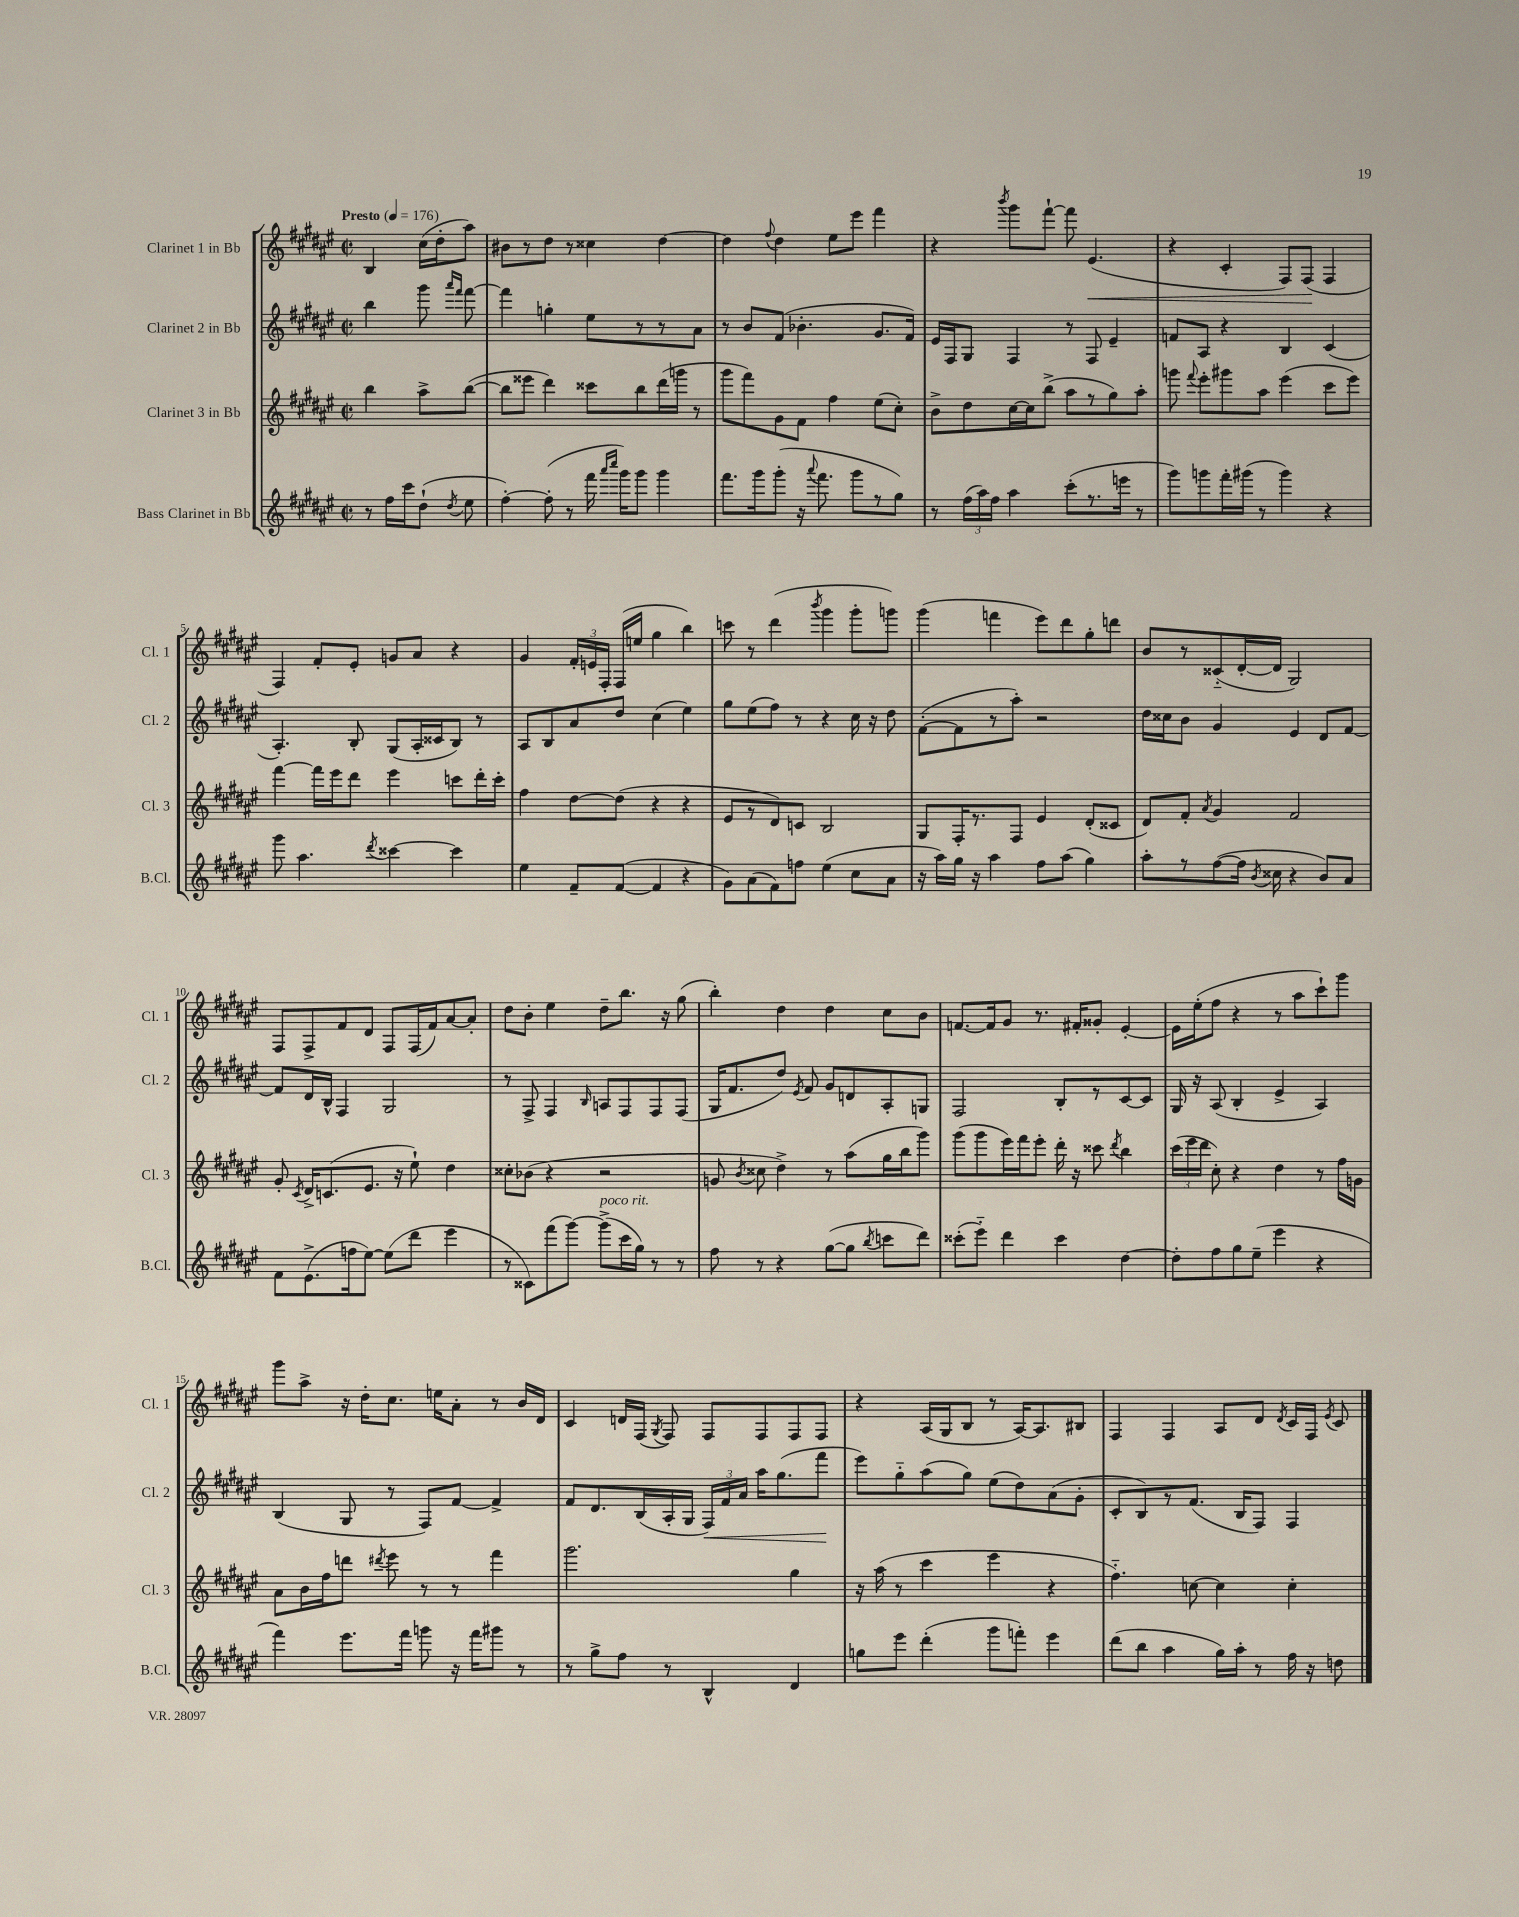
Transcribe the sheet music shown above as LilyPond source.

<<
\new StaffGroup <<
\new Staff = "s0" \with { instrumentName = "Clarinet 1 in Bb" shortInstrumentName = "Cl. 1" } {
    \clef treble \key fis \major \defaultTimeSignature \time 2/2 \partial 2 \tempo "Presto" 4 = 176
    \autoBeamOff b4 cis''16[( dis''16-. ais''8]) |
    bis'8[ r8 dis''8] r8 cisis''4 dis''4~ |
    dis''4 \appoggiatura { fis''8 } dis''4 eis''8[ eis'''8] fis'''4 |
    r4 \acciaccatura { b'''8 } gis'''8[ fis'''8]~-! fis'''8 eis'4.\<( |
    r4 cis'4-. fis8[) fis8]\!( fis4 |
    fis4) fis'8[-. eis'8]-. g'8[ ais'8] r4 |
    gis'4 \tuplet 3/2 { fis'16[-. e'16 fis16]-. } fis16[( e''16] gis''4 b''4) |
    c'''8 r8 dis'''4( \acciaccatura { b'''8 } gis'''4 gis'''8[-. g'''8]) |
    gis'''4( f'''4 eis'''8[) dis'''8 gis''8-. d'''8] |
    b'8[ r8 cisis'8-_( dis'16~-. dis'16] gis2) |
    fis8[ fis8-> fis'8 dis'8] fis8[ fis16( fis'16) ais'8~ ais'8]-. |
    dis''8[ b'8]-. eis''4 dis''8[-- b''8.] r16 gis''8( |
    b''4-.) dis''4 dis''4 cis''8[ b'8] |
    f'8.[~ f'16 gis'8] r8. fis'16[-. gisis'8]-. eis'4~-. |
    eis'16[ eis''16-.( fis''8] r4 r8 ais''8[ cis'''8-!) gis'''8] |
    gis'''8[ ais''8]-> r16 dis''16[-. cis''8.] e''16[ ais'8]-. r8 b'16[ dis'16] |
    cis'4 d'16[ fis16]( \acciaccatura { gis8 } fis8) fis8[ fis8 fis8 fis8] |
    r4 ais16[( gis16 b8] r8 ais16[~) ais8. bis8] |
    fis4 fis4 ais8[ dis'8] \acciaccatura { dis'8 } cis'16[ fis16] \acciaccatura { eis'8 } cis'8 \bar "|." |
}
\new Staff = "s1" \with { instrumentName = "Clarinet 2 in Bb" shortInstrumentName = "Cl. 2" } {
    \clef treble \key fis \major \defaultTimeSignature \time 2/2 \partial 2
    \autoBeamOff b''4 gis'''8 \grace { ais'''16[ fis'''16] } fis'''8~ |
    fis'''4 g''4-. eis''8[ r8 r8 ais'8] |
    r8 b'8[ fis'8]( bes'4.-. gis'8.[ fis'16]) |
    eis'16[ fis16 gis8] fis4 r8 fis8 eis'4-- |
    f'8[ ais8] r4 b4 cis'4( |
    ais4.-.) b8-. gis8[( ais16-. cisis'16 b8]) r8 |
    ais8[ b8 ais'8 dis''8] cis''4( eis''4) |
    gis''8[ eis''8( fis''8]) r8 r4 cis''16 r16 dis''8 |
    fis'8[~-.( fis'8 r8 ais''8]-.) r2 |
    dis''16[ cisis''16 b'8] gis'4 eis'4 dis'8[ fis'8]~ |
    fis'8[ dis'16 b16]-^ fis4 gis2 |
    r8 fis8-> fis4 \grace { b16 } a8[ fis8 fis8 fis8]( |
    gis16[ fis'8. dis''8]) \acciaccatura { eis'8 } fis'8 gis'8[ d'8 ais8-. g8] |
    fis2 b8[-. r8 cis'8~ cis'8] |
    gis16 r16 ais8( b4-. eis'4-> ais4) |
    b4( gis8 r8 fis8[) fis'8]~ fis'4-> |
    fis'8[ dis'8. b16( ais16-. gis16] \tuplet 3/2 { fis16[\<) fis'16 ais'16] } ais''16[ gis''8.( fis'''8]\! |
    eis'''8[) gis''8-_ ais''8( gis''8]) eis''8[( dis''8) ais'8( gis'8]-. |
    cis'8[-. b8) r8 fis'8.]( b16[ fis8]) fis4 \bar "|." |
}
\new Staff = "s2" \with { instrumentName = "Clarinet 3 in Bb" shortInstrumentName = "Cl. 3" } {
    \clef treble \key fis \major \defaultTimeSignature \time 2/2 \partial 2
    \autoBeamOff b''4 ais''8[-> b''8]~( |
    b''8[ eisis'''8] dis'''4) cisis'''8[ b''8 dis'''16( g'''16] r8 |
    gis'''8[ fis'''8) gis'8 fis'8] fis''4 eis''8[( cis''8]-.) |
    b'8[-> dis''8 cis''16~ cis''16 b''8]->( ais''8[ r8 gis''8) ais''8]-. |
    g'''8 \appoggiatura { fis'''8 } eis'''8[-. gis'''8 ais''8] eis'''4( cis'''8[ eis'''8]) |
    fis'''4~ fis'''16[ eis'''16 dis'''8] eis'''4 c'''8[ dis'''16-. c'''16]-. |
    fis''4 dis''8[~ dis''8]( r4 r4 |
    eis'8[ r8 dis'8) c'8] b2 |
    gis8[ fis16-. r8. fis8] eis'4 dis'8[-.( cisis'8] |
    dis'8[) fis'8]-. \acciaccatura { ais'8 } gis'4 fis'2 |
    gis'8-. \acciaccatura { cis'8 } dis'16[-> c'8.( eis'8.] r16 eis''8-!) dis''4 |
    cisis''8[-. bes'8]( r4 r2 |
    g'8 \acciaccatura { b'8 } cisis''8 dis''4->) r8 ais''8[( gis''16 b''16 gis'''8]) |
    gis'''8[( gis'''8 eis'''16) fis'''16 eis'''8]-. dis'''16-. r16 cisis'''8 \acciaccatura { dis'''8 } b''4 |
    \tuplet 3/2 { cis'''16[( eis'''16 dis'''16] } cis''8-.) r4 dis''4 r8 fis''16[ g'16] |
    ais'8[ b'16 fis''16 d'''8] \acciaccatura { dis'''8 } eis'''8 r8 r8 fis'''4 |
    gis'''2. gis''4 |
    r16 ais''16( r8 cis'''4 eis'''4 r4 |
    fis''4.-_) c''8~ c''4 c''4-. \bar "|." |
}
\new Staff = "s3" \with { instrumentName = "Bass Clarinet in Bb" shortInstrumentName = "B.Cl." } {
    \clef treble \key fis \major \defaultTimeSignature \time 2/2 \partial 2
    \autoBeamOff r8 fis''16[ cis'''16 dis''8]-!( \acciaccatura { dis''8 } eis''8 |
    fis''4~-.) fis''8-.( r8 fis'''16 \grace { ais'''16[ cis''''16] } gis'''16[) gis'''8] gis'''4 |
    fis'''8.[ gis'''16 gis'''8]-.( r16 \appoggiatura { ais'''8 } fis'''8. gis'''8[ r8 gis''8]) |
    r8 \tuplet 3/2 { fis''16[( ais''16) fis''16] } ais''4 cis'''8[-.( r8. e'''16] r8 |
    gis'''8[) g'''8 fis'''16-. gis'''16]( r8 gis'''4) r4 |
    gis'''8 ais''4. \acciaccatura { dis'''8 } cisis'''4~ cisis'''4 |
    eis''4 fis'8[-- fis'8]~( fis'4 r4 |
    gis'8[) ais'8( fis'8) f''8] eis''4( cis''8[ ais'8] |
    r16 ais''16[) gis''16] r16 ais''4 fis''8[ ais''8]( gis''4) |
    ais''8[-. r8 fis''8~( fis''16] \acciaccatura { b'8 } cisis''16 r4 b'8[) ais'8] |
    fis'8[ eis'8.->( f''16 eis''8]~) eis''8[( dis'''8] eis'''4 |
    r8 cisis'8[) fis'''8( gis'''8]~) gis'''8[->^\markup { \italic "poco rit." }( cis'''16 gis''16]) r8 r8 |
    fis''8 r8 r4 gis''8[~( gis''8] \acciaccatura { b''8 } c'''8[ dis'''8]) |
    cisis'''8[-.( eis'''8]-_) dis'''4 cisis'''4 dis''4~ |
    dis''8[-. fis''8 gis''8 eis''8]--( eis'''4 r4 |
    fis'''4) eis'''8.[ fis'''16] g'''8 r16 fis'''16[ gis'''8] r8 |
    r8 gis''8[-> fis''8] r8 b4-^ dis'4 |
    g''8[ eis'''8] dis'''4-.( gis'''8[ f'''8]-.) eis'''4 |
    dis'''8[( b''8] ais''4 gis''16[) ais''16]-. r8 fis''16 r16 d''8 \bar "|." |
}
>>
>>
